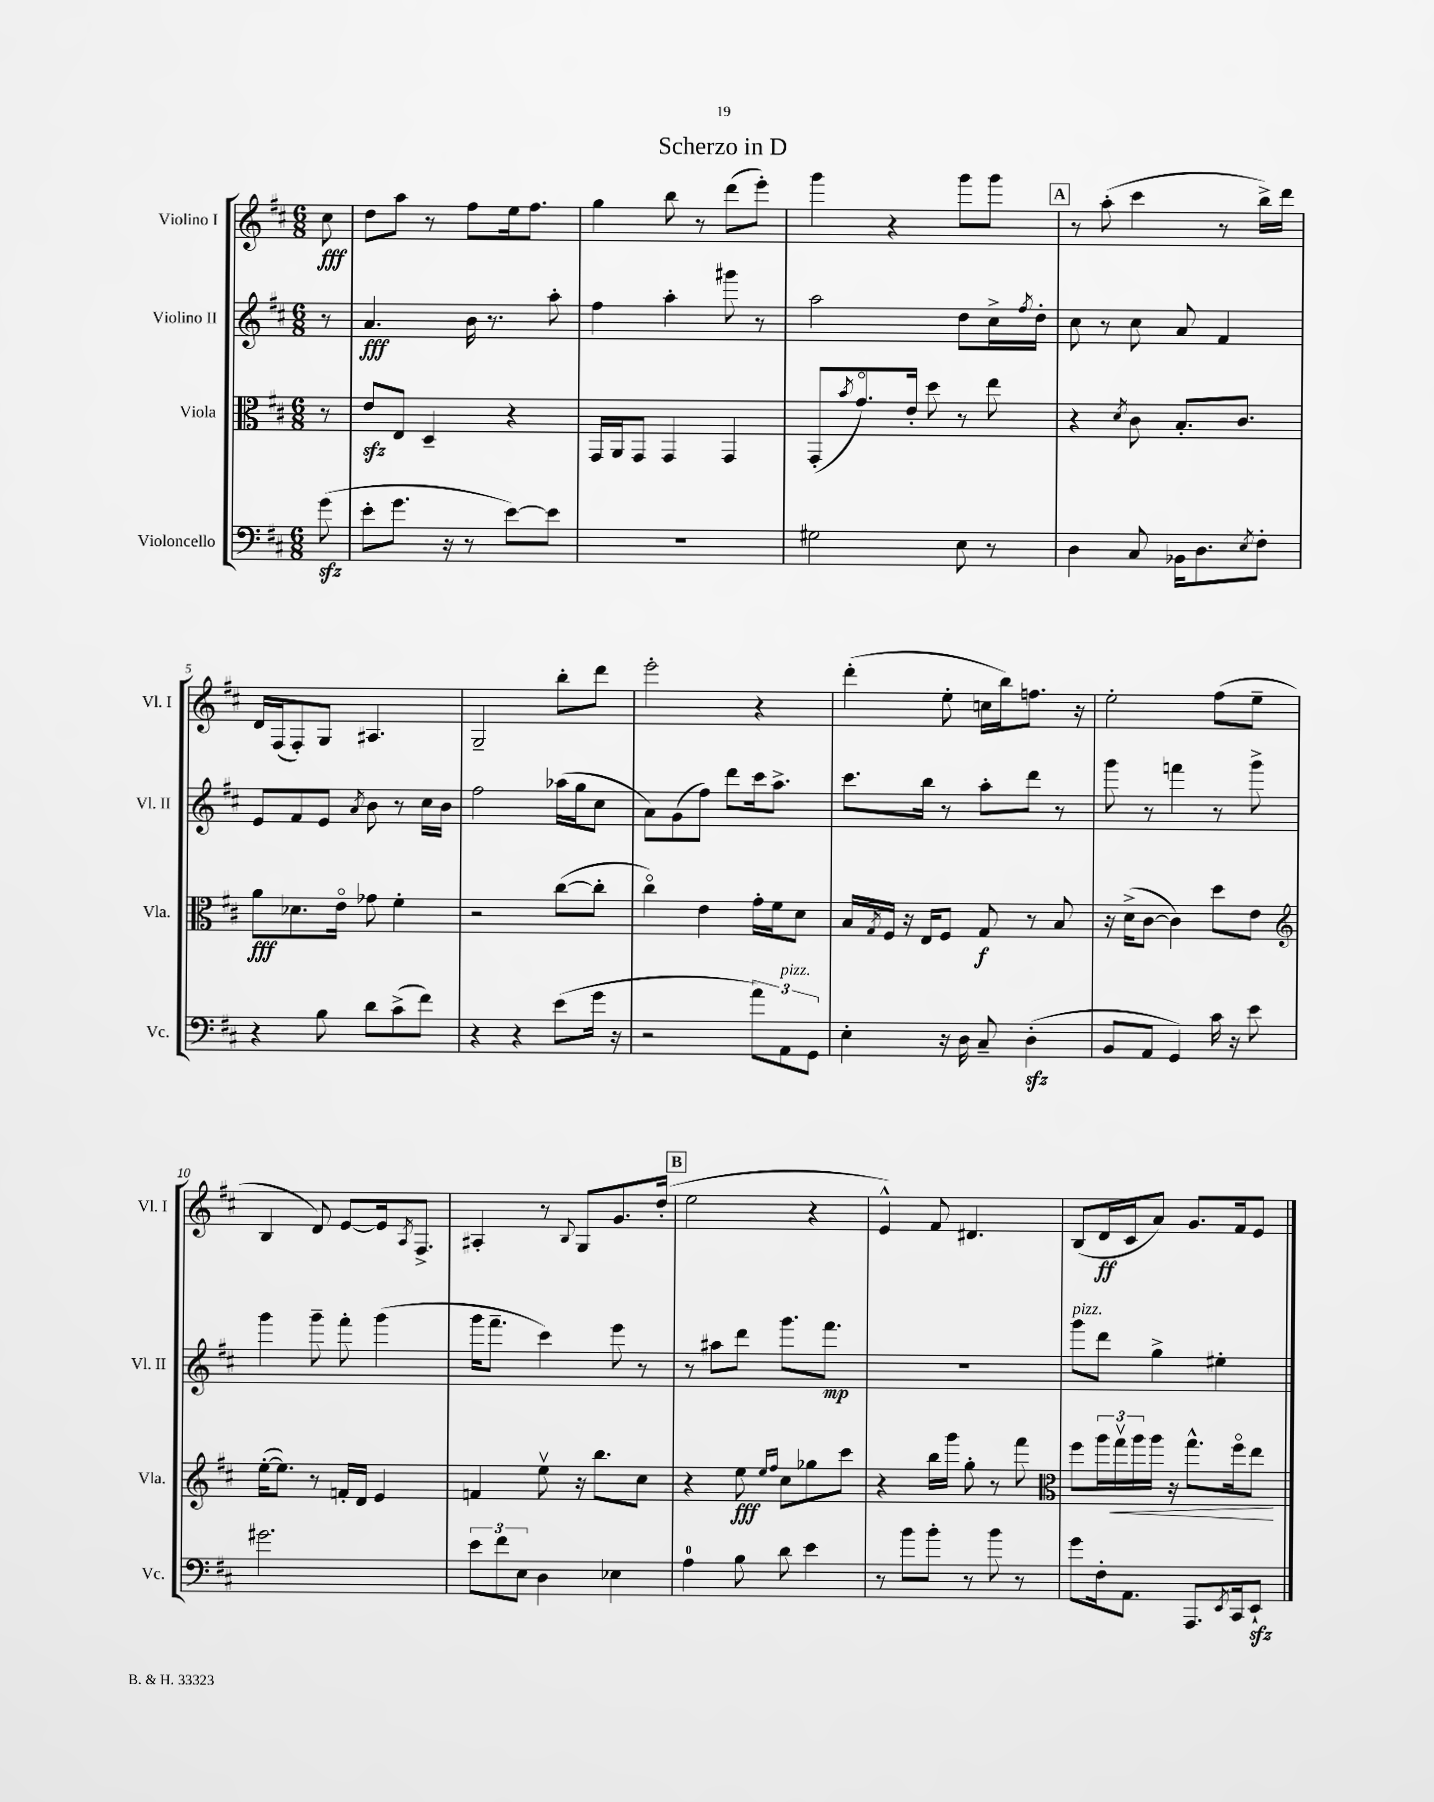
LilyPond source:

\header { title = "Scherzo in D" }
<<
\new StaffGroup <<
\new Staff = "s0" \with { instrumentName = "Violino I" shortInstrumentName = "Vl. I" } {
    \clef treble \key d \major \numericTimeSignature \time 6/8 \partial 8
    cis''8\fff |
    d''8 a''8 r8 fis''8 e''16 fis''8. |
    g''4 b''8 r8 d'''8( e'''8-.) |
    g'''4 r4 g'''8 g'''8 |
    \mark \markup { \box "A" } r8 a''8-.( cis'''4 r8 b''16->) d'''16 |
    d'16 fis16( fis8-.) g8 ais4. |
    g2-- b''8-. d'''8 |
    e'''2-. r4 |
    d'''4-.( e''8-. c''16 b''16) f''8. r16 |
    e''2-. fis''8( e''8-- |
    b4 d'8) e'8~ e'16 \acciaccatura { a8 } fis8.-> |
    ais4-. r8 \appoggiatura { b8 } g8 g'8. d''16-.( |
    \mark \markup { \box "B" } e''2 r4 |
    e'4-^) fis'8 dis'4. |
    b8( d'16\ff cis'16 a'8) g'8. fis'16 e'8 \bar "|." |
}
\new Staff = "s1" \with { instrumentName = "Violino II" shortInstrumentName = "Vl. II" } {
    \clef treble \key d \major \numericTimeSignature \time 6/8 \partial 8
    r8 |
    a'4.\fff b'16 r8. a''8-. |
    fis''4 a''4-. gis'''8 r8 |
    a''2 d''8 cis''16-> \acciaccatura { fis''8 } d''16-. |
    \mark \markup { \box "A" } cis''8 r8 cis''8 a'8 fis'4 |
    e'8 fis'8 e'8 \acciaccatura { a'8 } b'8 r8 cis''16 b'16 |
    fis''2 aes''16( g''16 cis''8 |
    a'8) g'8( fis''8) d'''8 cis'''16 a''8.-> |
    cis'''8. b''16 r8 a''8-. d'''8 r8 |
    g'''8 r8 f'''4 r8 g'''8-> |
    g'''4 g'''8-- fis'''8-. g'''4( |
    g'''16 fis'''8.-- cis'''4) e'''8 r8 |
    \mark \markup { \box "B" } r8 ais''8 d'''8 g'''8. fis'''8.\mp |
    R2. |
    g'''8^\markup { \italic "pizz." } d'''8 g''4-> eis''4-. \bar "|." |
}
\new Staff = "s2" \with { instrumentName = "Viola" shortInstrumentName = "Vla." } {
    \clef alto \key d \major \numericTimeSignature \time 6/8 \partial 8
    r8 |
    e'8\sfz e8 d4-- r4 |
    g,16 a,16 g,8 g,4 g,4 |
    g,8-.( \acciaccatura { b'8 } g'8.\flageolet) e'16-. d''8 r8 e''8 |
    \mark \markup { \box "A" } r4 \acciaccatura { d'8 } cis'8 b8.-. cis'8. |
    a'8\fff des'8. e'16\flageolet ges'8 fis'4-. |
    r2 cis''8~( cis''8-. |
    cis''4\flageolet) e'4 g'16-. fis'16 d'8 |
    b16 \acciaccatura { g8 } fis16 r16 e16 fis8 g8\f r8 b8 |
    r16 d'16->( cis'8~ cis'4) d''8 e'8 |
    \clef treble e''16~-.( e''8.) r8 f'16-. d'16 e'4 |
    f'4 e''8\upbow r16 b''8. cis''8 |
    \mark \markup { \box "B" } r4 e''8\fff \grace { e''16 fis''16 } cis''8 ges''8 cis'''8 |
    r4 b''16 g'''16 g''8-. r8 fis'''8 |
    \clef alto fis''8 \tuplet 3/2 { a''16 g''16\upbow\< a''16 } a''16 r16 g''8.-^ fis''16\flageolet e''8\! \bar "|." |
}
\new Staff = "s3" \with { instrumentName = "Violoncello" shortInstrumentName = "Vc." } {
    \clef bass \key d \major \numericTimeSignature \time 6/8 \partial 8
    g'8\sfz( |
    e'8-. g'8. r16 r8 e'8~) e'8 |
    R2. |
    gis2 e8 r8 |
    \mark \markup { \box "A" } d4 cis8 bes,16 d8. \acciaccatura { e8 } fis8-. |
    r4 b8 d'8 cis'8->( fis'8) |
    r4 r4 e'8( g'16 r16 |
    r2 \tuplet 3/2 { a'8) a,8^\markup { \italic "pizz." } g,8 } |
    e4-. r16 d16 cis8-- d4-.\sfz( |
    b,8 a,8 g,4) cis'16 r16 e'8 |
    gis'2. |
    \tuplet 3/2 { e'8 fis'8 e8 } d4 ees4 |
    \mark \markup { \box "B" } a4-0 b8 d'8 e'4 |
    r8 b'8 b'8-. r8 b'8 r8 |
    g'8 fis16-. a,8. a,,8. \acciaccatura { e,8 } cis,16 e,8-!\sfz \bar "|." |
}
>>
>>
